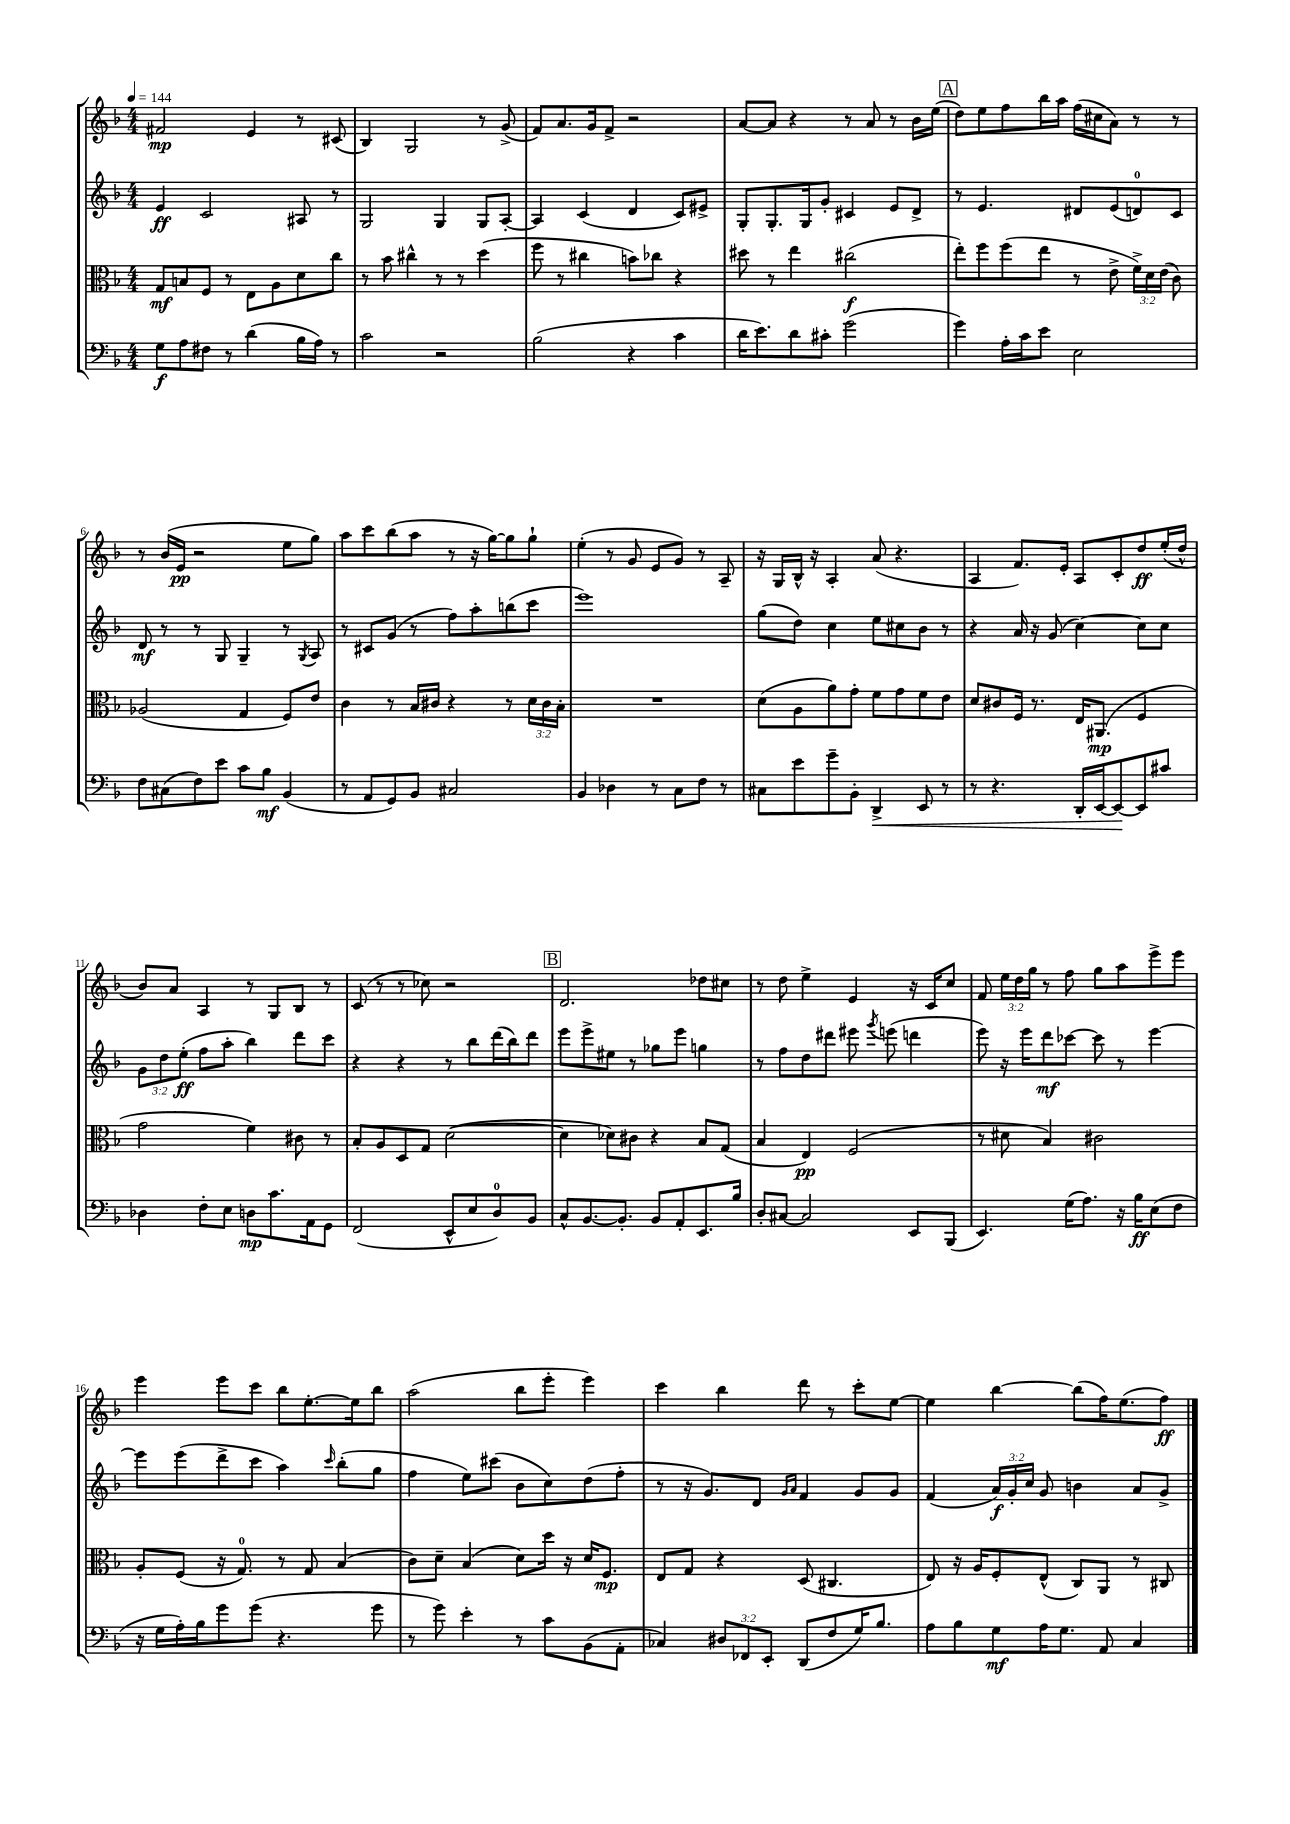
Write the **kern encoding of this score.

**kern	**dynam	**kern	**dynam	**kern	**dynam	**kern	**dynam
*part4	*part4	*part3	*part3	*part2	*part2	*part1	*part1
*staff4	*staff4	*staff3	*staff3	*staff2	*staff2	*staff1	*staff1
*clefF4	*	*clefC3	*	*clefG2	*	*clefG2	*
*k[b-]	*	*k[b-]	*	*k[b-]	*	*k[b-]	*
*M4/4	*	*M4/4	*	*M4/4	*	*M4/4	*
*MM144	*	*MM144	*	*MM144	*	*MM144	*
=1	=1	=1	=1	=1	=1	=1	=1
8G\L	f	8G/L	mf	4e/	ff	2f#X/	mp
8A\	.	8Bn/	.	.	.	.	.
8F#X\J	.	8F/J	.	2c/	.	.	.
8r	.	8r	.	.	.	.	.
(4d\	.	8E\L	.	.	.	4e/	.
.	.	8A\	.	.	.	.	.
16B-\LL	.	8d\	.	8A#X/	.	8r	.
16A\JJ)	.	.	.	.	.	.	.
8r	.	8cc\J	.	8r	.	(8c#X/	.
=2	=2	=2	=2	=2	=2	=2	=2
2c\	.	8r	.	2G/	.	4B-/)	.
.	.	8b-\	.	.	.	.	.
.	.	4cc#X^^\	.	.	.	2G/	.
2r	.	8r	.	4G/	.	.	.
.	.	8r	.	.	.	.	.
.	.	(4dd\	.	8G/L	.	8r	.
.	.	.	.	[8A'/J	.	(8g^/	.
=3	=3	=3	=3	=3	=3	=3	=3
(2B-\	.	8ff\	.	4A/]	.	8f/L)	.
.	.	8r	.	.	.	8.a/	.
.	.	4cc#X\	.	(4c/	.	.	.
.	.	.	.	.	.	16g/k	.
.	.	.	.	.	.	8f^/J	.
4r	.	8bn\L)	.	4d/	.	2r	.
.	.	8cc-X\J	.	.	.	.	.
4c\	.	4r	.	8c/L)	.	.	.
.	.	.	.	8e#X^/J	.	.	.
=4	=4	=4	=4	=4	=4	=4	=4
16d\KL	.	8dd#X\	.	8G'/L	.	[8a/L	.
8.e\)	.	.	.	.	.	.	.
.	.	8r	.	8.G'/	.	8a/J]	.
8d\	.	4ee\	.	.	.	4r	.
.	.	.	.	16G/k	.	.	.
8c#X'\J	.	.	.	8g'/J	.	.	.
(2g\	.	(2cc#X\	f	4c#X/	.	8r	.
.	.	.	.	.	.	8a/	.
.	.	.	.	8e/L	.	8r	.
.	.	.	.	8d^/J	.	16b-\LL	.
.	.	.	.	.	.	(16ee\JJ	.
!!LO:REH:place=s1:t=A
=5	=5	=5	=5	=5	=5	=5	=5
4g\)	.	8ee'\L)	.	8r	.	8dd\L)	.
.	.	8ff\	.	4.e/	.	8ee\	.
16A'\LL	.	(8ff\	.	.	.	8ff\	.
16c\J	.	.	.	.	.	.	.
8e\J	.	8ee\J	.	.	.	16bb-\L	.
.	.	.	.	.	.	16aa\JJ	.
2E\	.	8r	.	8d#X/L	.	(16ff\LL	.
.	.	.	.	.	.	16cc#X\J	.
.	.	8e^\	.	(8e/	.	8a\J)	.
.	.	24f^\LL)	.	8dn/)	.	8r	.
.	.	24d\	.	.	.	.	.
.	.	(24e\JJ	.	.	.	.	.
.	.	8c\)	.	8c/J	.	8r	.
!!LO:LB:g=z
=6	=6	=6	=6	=6	=6	=6	=6
8F\L	.	(2A-X/	.	8d/	mf	8r	.
(8C#X\	.	.	.	8r	.	(16b-/LL	.
.	.	.	.	.	.	16e/JJ	pp
8F\)	.	.	.	8r	.	2r	.
8e\J	.	.	.	8G/	.	.	.
8c\L	.	4G/	.	4G~/	.	.	.
8B-\J	mf	.	.	.	.	.	.
(4BB-/	.	8F/L)	.	8r	.	8ee\L	.
.	.	.	.	8qG/	.	.	.
.	.	8e/J	.	8A/	.	8gg\J)	.
=7	=7	=7	=7	=7	=7	=7	=7
8r	.	4c\	.	8r	.	8aa\L	.
8AA/L	.	.	.	8c#X/L	.	8ccc\	.
8GG/)	.	8r	.	(8g/J	.	(8bb-\	.
8BB-/J	.	16B-/LL	.	8r	.	8aa\J	.
.	.	16c#X/JJ	.	.	.	.	.
2C#X/	.	4r	.	8ff\L)	.	8r	.
.	.	.	.	8aa'\	.	16r	.
.	.	.	.	.	.	[16gg\KL)	.
.	.	8r	.	(8bbn\	.	8gg\]	.
.	.	24d\LL	.	8ccc\J	.	8gg`\J	.
.	.	24c#\	.	.	.	.	.
.	.	24B-'\JJ	.	.	.	.	.
=8	=8	=8	=8	=8	=8	=8	=8
4BB-/	.	1r	.	1eee)	.	(4ee'\	.
4D-X\	.	.	.	.	.	8r	.
.	.	.	.	.	.	8g/	.
8r	.	.	.	.	.	8e/L	.
8C\L	.	.	.	.	.	8g/J)	.
8F\J	.	.	.	.	.	8r	.
8r	.	.	.	.	.	8A~/	.
=9	=9	=9	=9	=9	=9	=9	=9
8C#X\L	.	(8d\L	.	(8gg\L	.	16r	.
.	.	.	.	.	.	16G/LL	.
8e\	.	8A\	.	8dd\J)	.	16B-^^/JJ	.
.	.	.	.	.	.	16r	.
8g~\	.	8a\)	.	4cc\	.	4A'/	.
8BB-'\J	.	8g'\J	.	.	.	.	.
!	!LO:HP:b	!	!	!	!	!	!
4DD^/	<	8f\L	.	8ee\L	.	(8a/	.
.	.	8g\	.	8cc#X\	.	4.r	.
8EE/	.	8f\	.	8b-\J	.	.	.
8r	.	8e\J	.	8r	.	.	.
=10	=10	=10	=10	=10	=10	=10	=10
8r	.	8d/L	.	4r	.	4A/	.
4.r	.	8c#X/	.	.	.	.	.
.	.	16F/Jk	.	16a/	.	8.f/L)	.
.	.	8.r	.	16r	.	.	.
.	.	.	.	(8g/	.	.	.
.	.	.	.	.	.	16e'/Jk	.
16DD'/LL	.	16E/KL	.	[4cc\)	.	8A/L	.
[16EE/J	.	(8.AA#X/J	mp	.	.	.	.
8EE/_	.	.	.	.	.	8c'/	.
8EE/]	[	4F/	.	8cc\L]	.	8dd/	ff
8c#X/J	.	.	.	8cc\J	.	(16ee'/L	.
.	.	.	.	.	.	16dd^^/JJ	.
!!LO:LB:g=z
=11	=11	=11	=11	=11	=11	=11	=11
4D-X\	.	2g\	.	12g\L	.	8b-/L)	.
.	.	.	.	12dd\	.	.	.
.	.	.	.	.	.	8a/J	.
.	.	.	.	(12ee'\J	ff	.	.
8F'\L	.	.	.	8ff\L	.	4A/	.
8E\J	.	.	.	8aa'\J	.	.	.
8Dn\L	mp	4f\)	.	4bb-\)	.	8r	.
8.c\	.	.	.	.	.	8G/L	.
.	.	8c#X\	.	8ddd\L	.	8B-/J	.
16AA\k	.	.	.	.	.	.	.
8GG\J	.	8r	.	8ccc\J	.	8r	.
=12	=12	=12	=12	=12	=12	=12	=12
(2FF/	.	8B-'/L	.	4r	.	(8c/	.
.	.	8A/	.	.	.	8r	.
.	.	8D/	.	4r	.	8r	.
.	.	8G/J	.	.	.	8cc-X\)	.
8EE^^/L	.	([2d\	.	8r	.	2r	.
8E/	.	.	.	8bb-\L	.	.	.
8D/)	.	.	.	(16ddd\L	.	.	.
.	.	.	.	16bb-\J)	.	.	.
8BB-/J	.	.	.	8ddd\J	.	.	.
!!LO:REH:place=s1:t=B
=13	=13	=13	=13	=13	=13	=13	=13
8C^^/L	.	4d\]	.	8eee\L	.	2.d/	.
[8.BB-/	.	.	.	8eee^\	.	.	.
.	.	8d-X\L)	.	8ee#X\J	.	.	.
8.BB-'/J]	.	.	.	.	.	.	.
.	.	8c#X\J	.	8r	.	.	.
8BB-/L	.	4r	.	8gg-X\L	.	.	.
8AA'/	.	.	.	8eee\J	.	.	.
8.EE/	.	8B-/L	.	4ggn\	.	8dd-X\L	.
.	.	(8G/J	.	.	.	8cc#X\J	.
16B-/Jk	.	.	.	.	.	.	.
=14	=14	=14	=14	=14	=14	=14	=14
8D'/L	.	4B-/	.	8r	.	8r	.
[8C#X/J	.	.	.	8ff\L	.	8dd\	.
2C#/]	.	4E/)	pp	8dd\	.	4ee^\	.
.	.	.	.	8ddd#X\J	.	.	.
.	.	(2F/	.	8eee#X\	.	4e/	.
.	.	.	.	8qggg/	.	.	.
.	.	.	.	(8eeen\	.	.	.
8EE/L	.	.	.	4dddn\	.	16r	.
.	.	.	.	.	.	16c/KL	.
(8BBB-/J	.	.	.	.	.	8cc/J	.
=15	=15	=15	=15	=15	=15	=15	=15
4.EE/)	.	8r	.	8eee\)	.	8f/	.
.	.	8d#X\	.	16r	.	24ee\LL	.
.	.	.	.	.	.	24dd\	.
.	.	.	.	16eee\KL	.	.	.
.	.	.	.	.	.	24gg\JJ	.
.	.	4B-/)	.	8ddd\	mf	8r	.
(16G\KL	.	.	.	[8ccc-X\J	.	8ff\	.
8.A\J)	.	.	.	.	.	.	.
.	.	2c#X\	.	8ccc-\]	.	8gg\L	.
16r	.	.	.	8r	.	8aa\	.
16B-\KL	ff	.	.	.	.	.	.
(8E\	.	.	.	[4eee\	.	8eee^\	.
8F\J	.	.	.	.	.	8eee\J	.
!!LO:LB:g=z
=16	=16	=16	=16	=16	=16	=16	=16
16r	.	8A'/L	.	8eee\L]	.	4eee\	.
16G\LL	.	.	.	.	.	.	.
16A'\)	.	(8F/J	.	(8eee\	.	.	.
16B-\J	.	.	.	.	.	.	.
8g\	.	16r	.	8ddd^\	.	8eee\L	.
.	.	8.G/)	.	.	.	.	.
(8g\J	.	.	.	8ccc\J	.	8ccc\J	.
4.r	.	8r	.	4aa\)	.	8bb-\L	.
.	.	8G/	.	.	.	[8.ee'\	.
.	.	.	.	16qqccc/	.	.	.
.	.	(4B-/	.	(8bb-'\L	.	.	.
.	.	.	.	.	.	16ee\k]	.
8g\	.	.	.	8gg\J	.	8bb-\J	.
=17	=17	=17	=17	=17	=17	=17	=17
8r	.	8c\L)	.	4ff\	.	(2aa\	.
8g\)	.	8d~\J	.	.	.	.	.
4e'\	.	(4B-/	.	8ee\L)	.	.	.
.	.	.	.	(8ccc#X\J	.	.	.
8r	.	8d\L)	.	8b-\L	.	8bb-\L	.
8c\L	.	16dd\Jk	.	8cc\)	.	8eee'\J	.
.	.	16r	.	.	.	.	.
(8BB-\	.	16d/KL	.	(8dd\	.	4eee\)	.
.	.	8.F/J	mp	.	.	.	.
8AA'\J	.	.	.	8ff'\J	.	.	.
=18	=18	=18	=18	=18	=18	=18	=18
4C-X/)	.	8E/L	.	8r	.	4ccc\	.
.	.	8G/J	.	16r	.	.	.
.	.	.	.	8.g/L)	.	.	.
12D#X/L	.	4r	.	.	.	4bb-\	.
12FF-X/	.	.	.	.	.	.	.
.	.	.	.	8d/J	.	.	.
12EE'/J	.	.	.	.	.	.	.
.	.	.	.	16qqg/LL	.	.	.
.	.	.	.	16qqa/JJ	.	.	.
(8DD/L	.	(8D/	.	4f/	.	8ddd\	.
8F/	.	4.C#X/	.	.	.	8r	.
16G/K)	.	.	.	8g/L	.	8ccc'\L	.
8.B-/J	.	.	.	.	.	.	.
.	.	.	.	8g/J	.	[8ee\J	.
=19	=19	=19	=19	=19	=19	=19	=19
8A\L	.	8E/)	.	(4f/	.	4ee\]	.
8B-\	.	16r	.	.	.	.	.
.	.	16A/KL	.	.	.	.	.
8G\	mf	8F'/	.	24a/LL)	f	[4bb-\	.
.	.	.	.	24g'/	.	.	.
.	.	.	.	24cc/JJ	.	.	.
16A\K	.	(8E^^/J	.	8g/	.	.	.
8.G\J	.	.	.	.	.	.	.
.	.	8C/L)	.	4bn\	.	(8bb-\L]	.
8AA/	.	8AA/J	.	.	.	16ff\K)	.
.	.	.	.	.	.	(8.ee\	.
4C/	.	8r	.	8a/L	.	.	.
.	.	8C#X/	.	8g^/J	.	8ff\J)	ff
==	==	==	==	==	==	==	==
*-	*-	*-	*-	*-	*-	*-	*-
